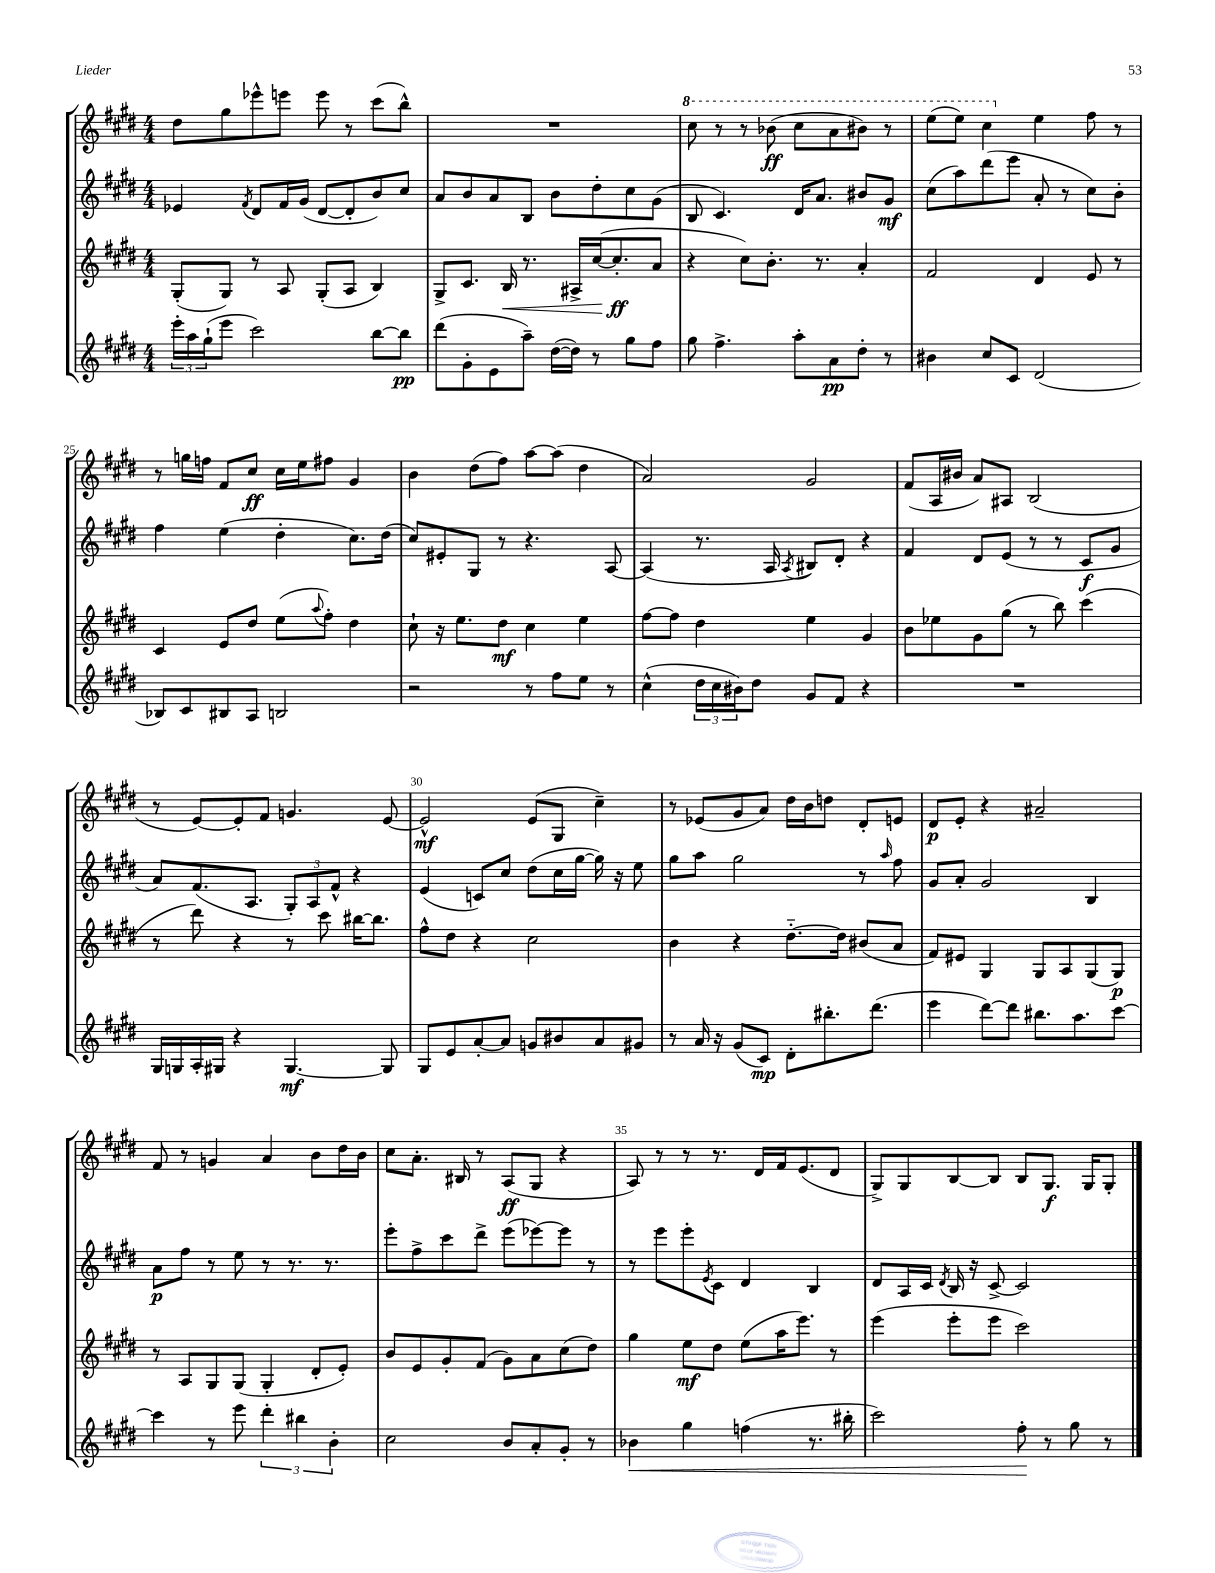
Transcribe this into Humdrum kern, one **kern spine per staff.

**kern	**kern	**kern	**kern
*staff4	*staff3	*staff2	*staff1
*clefG2	*clefG2	*clefG2	*clefG2
*k[f#c#g#d#]	*k[f#c#g#d#]	*k[f#c#g#d#]	*k[f#c#g#d#]
*M4/4	*M4/4	*M4/4	*M4/4
24eee'	(8G#'	4e-	8dd#
24aa	.	.	.
(24gg#`	.	.	.
8eee	8G#)	.	8gg#
.	.	8qf#	.
2ccc#)	8r	8d#	8eee-^^
.	8A	16f#	8eee
.	.	(16g#	.
.	(8G#'	[8d#	8eee
.	8A	8d#']	8r
[8bb	4B)	8b)	(8ccc#
8bb]	.	8cc#	8bb^^)
=	=	=	=
(8ddd#	8G#^	8a	1r
8g#'	8.c#	8b	.
8e	.	8a	.
.	16B	.	.
8aa~)	8.r	8B	.
([16dd#	.	8b	.
16dd#])	16A#^	.	.
8r	([16cc#	8dd#'	.
.	8.cc#']	.	.
8gg#	.	8cc#	.
8ff#	8a	(8g#	.
=	=	=	=
8gg#	4r	8B	8ccc#
4.ff#^	.	4.c#)	8r
.	8cc#)	.	8r
.	8.b'	.	(8bb-
8aa'	.	16d#	8ccc#
.	8.r	8.a	.
8a	.	.	8aa
8dd#'	4a'	8b#	8bb#)
8r	.	8g#	8r
=	=	=	=
4b#	2f#	(8cc#	(8eee
.	.	8aa)	8eee)
8cc#	.	(8ddd#	4ccc#
8c#	.	8eee	.
(2d#	4d#	8a'	4ee
.	.	8r	.
.	8e	8cc#)	8ff#
.	8r	8b'	8r
=	=	=	=
8B-)	4c#	4ff#	8r
8c#	.	.	16gg
.	.	.	16ff
8B#	8e	(4ee	8f#
8A	8dd#	.	8cc#
2B	(8ee	4dd#'	16cc#
.	.	.	16ee
.	8qqaa	.	.
.	8ff#')	.	8ff#
.	4dd#	8.cc#)	4g#
.	.	(16dd#	.
=	=	=	=
2r	8cc#`	8cc#)	4b
.	16r	8e#'	.
.	8.ee	.	.
.	.	8G#	(8dd#
.	8dd#	8r	8ff#)
8r	4cc#	4.r	[8aa
8ff#	.	.	(8aa]
8ee	4ee	.	4dd#
8r	.	[8A	.
=	=	=	=
(4cc#^^	[8ff#	(4A]	2a)
.	8ff#]	.	.
24dd#	4dd#	8.r	.
24cc#	.	.	.
24b#)	.	.	.
8dd#	.	.	.
.	.	16A	.
.	.	8qA	.
8g#	4ee	8B#)	2g#
8f#	.	8d#'	.
4r	4g#	4r	.
=	=	=	=
1r	8b	4f#	(8f#
.	8ee-	.	16A
.	.	.	16b#
.	8g#	8d#	8a)
.	(8gg#	(8e	8A#
.	8r	8r	(2B
.	8bb)	8r	.
.	(4ccc#	8c#	.
.	.	8g#	.
=	=	=	=
16G#	8r	8a)	8r
16G	.	.	.
16A'	8ddd#)	(8.f#	[8e)
16G#	.	.	.
4r	4r	.	8e']
.	.	8.A	.
.	.	.	8f#
[4.G#	8r	12G#')	4.g
.	.	12A	.
.	8ccc#	.	.
.	.	12f#^^	.
.	[16bb#	4r	.
.	8.bb#]	.	.
8G#]	.	.	[8e
=	=	=	=
8G#	8ff#^^	(4e	2e^^]
8e	8dd#	.	.
[8a'	4r	8c)	.
8a]	.	8cc#	.
8g	2cc#	(8dd#	(8e
8b#	.	16cc#	8G#
.	.	[16gg#	.
8a	.	16gg#])	4cc#~)
.	.	16r	.
8g#	.	8ee	.
=	=	=	=
8r	4b	8gg#	8r
16a	.	8aa	(8e-
16r	.	.	.
(8g#	4r	2gg#	8g#
8c#)	.	.	8a)
8d#'	[8.dd#'~	.	16dd#
.	.	.	16b
8.bb#'	.	.	8dd
.	16dd#]	.	.
.	(8b#	8r	8d#'
(8.ddd#	.	.	.
.	.	16qqaa	.
.	8a	8ff#	8e
=	=	=	=
4eee	8f#)	8g#	8d#
.	8e#	8a'	8e'
[8ddd#)	4G#	2g#	4r
8ddd#]	.	.	.
8.bb#	8G#	.	2a#~
.	8A	.	.
8.aa	.	.	.
.	(8G#	4B	.
[8ccc#	8G#)	.	.
=	=	=	=
4ccc#]	8r	8a	8f#
.	8A	8ff#	8r
8r	8G#	8r	4g
8eee	(8G#	8ee	.
6ddd#'	4G#'	8r	4a
.	.	8.r	.
6bb#	.	.	.
.	8d#'	.	8b
.	.	8.r	.
6b'	.	.	.
.	8e')	.	16dd#
.	.	.	16b
=	=	=	=
2cc#	8b	8eee'	8cc#
.	8e	8ff#^	8.a'
.	8g#'	8ccc#	.
.	.	.	16B#
.	(8f#	8ddd#^	8r
8b	8g#)	(8eee	(8A
8a'	8a	[8eee-)	8G#
8g#'	(8cc#	8eee-]	4r
8r	8dd#)	8r	.
=	=	=	=
4b-	4gg#	8r	8A)
.	.	8eee	8r
4gg#	8ee	8eee'	8r
.	.	8qe	.
.	8dd#	8c#	8.r
(4ff	(8ee	4d#	.
.	.	.	16d#
.	16aa	.	16f#
.	8.eee)	.	(8.e
8.r	.	4B	.
.	8r	.	8d#
16bb#'	.	.	.
=	=	=	=
2ccc#)	(4eee	8d#	8G#^)
.	.	16A	8G#
.	.	16c#	.
.	.	8qd#	.
.	8eee'	16B	[8B
.	.	16r	.
.	8eee	[8c#^	8B]
8ff#'	2ccc#)	2c#]	8B
8r	.	.	8.G#
8gg#	.	.	.
.	.	.	16G#
8r	.	.	8G#'
==	==	==	==
*-	*-	*-	*-
